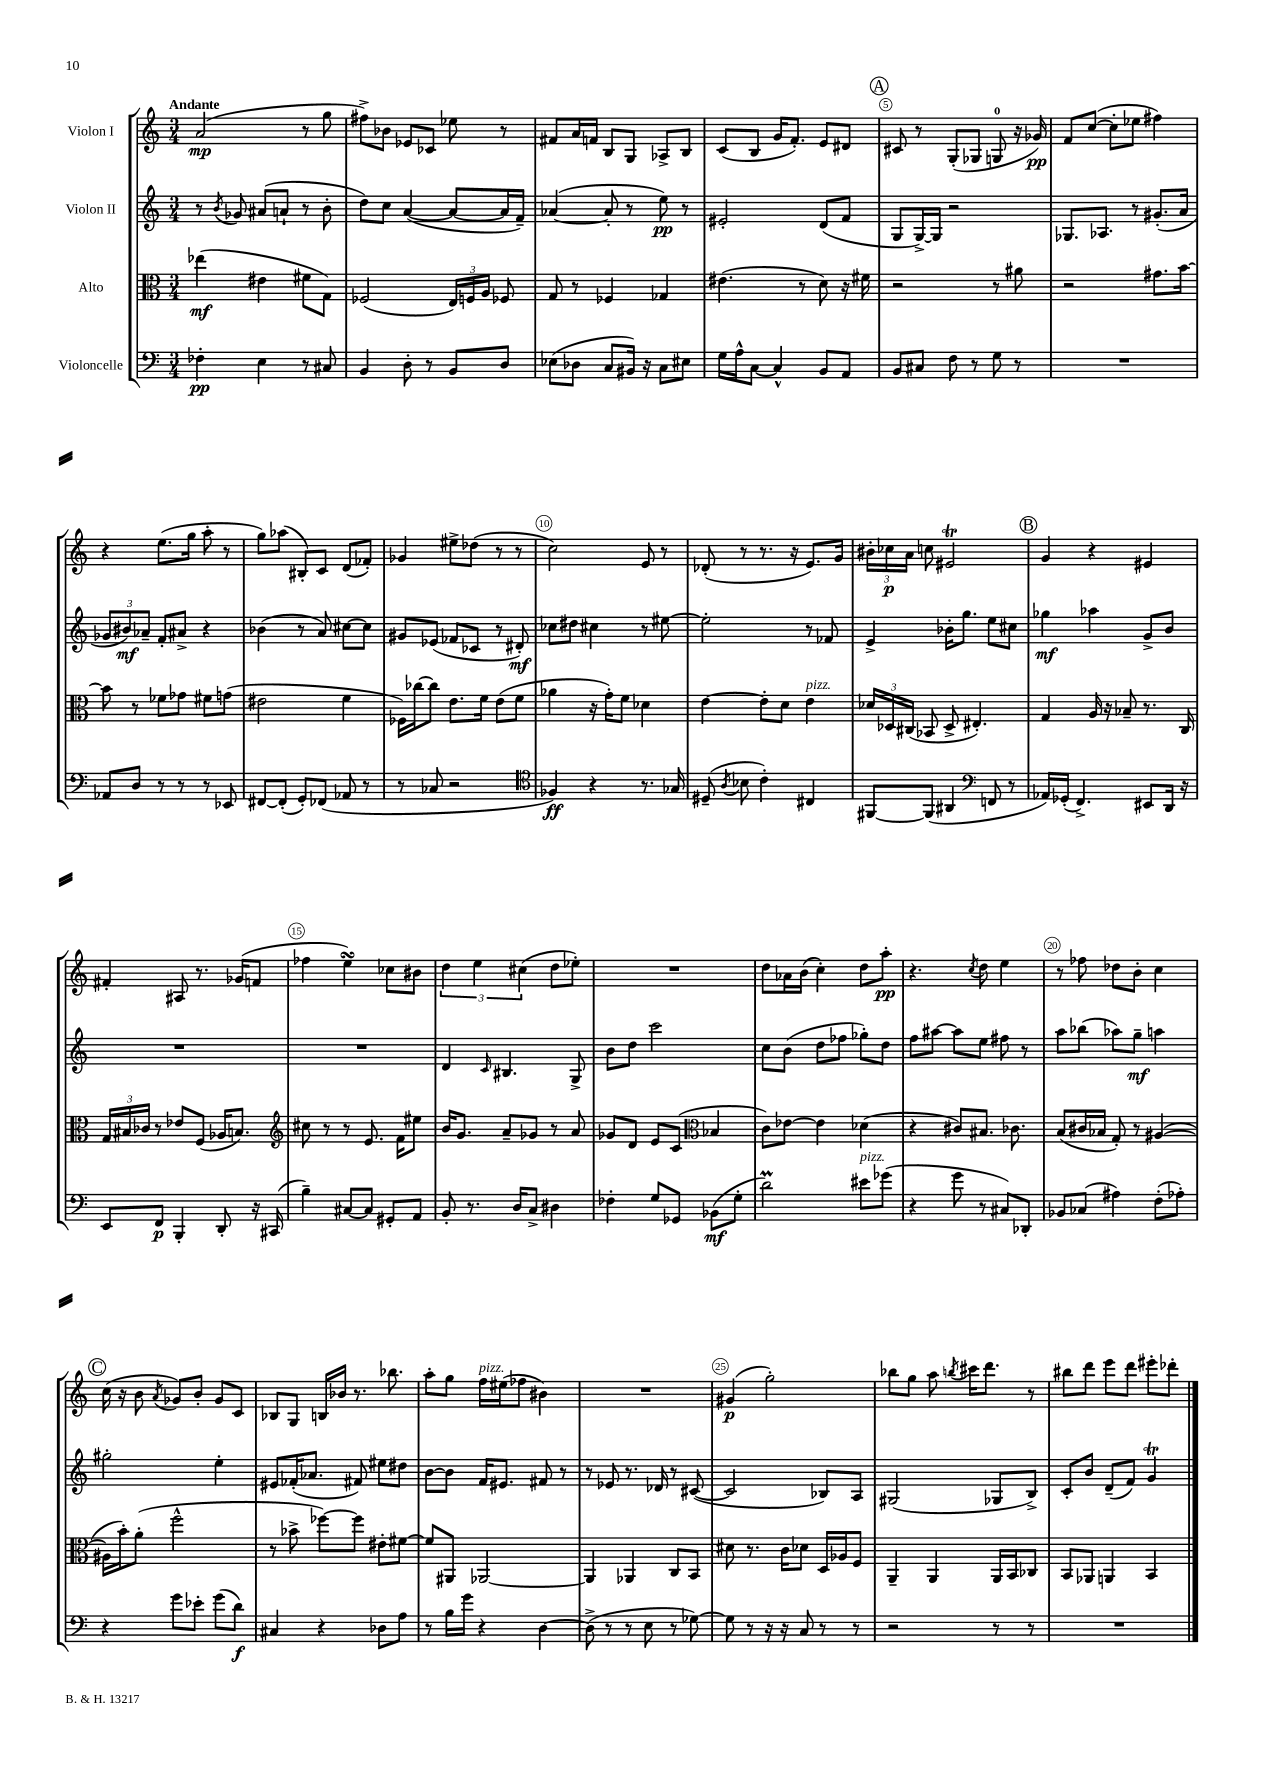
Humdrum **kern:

**kern	**kern	**kern	**kern
*staff4	*staff3	*staff2	*staff1
*clefF4	*clefC3	*clefG2	*clefG2
*k[]	*k[]	*k[]	*k[]
*M3/4	*M3/4	*M3/4	*M3/4
4F-'\	(4ee-\	8r	(2a/
.	.	8qb/	.
.	.	8g-/	.
4E\	4e#\	(8a#/L	.
.	.	8a`/J	.
8r	8f#\L	8r	8r
8C#/	8G\J)	8b'\	8gg\
=	=	=	=
4BB/	(2F-/	8dd\L)	8ff#^\L)
.	.	8cc\J	8b-\J
8D'\	.	([4a/	8e-/L
8r	.	.	8c-/J
8BB/L	24E/LL)	8a/_L	8ee-\
.	24F/	.	.
.	24A/JJ	.	.
8D/J	8F-/	16a/]L	8r
.	.	16f~/JJ)	.
=	=	=	=
(8E-\L	8G/	([4a-/	8f#/L
8D-\J	8r	.	16a/L
.	.	.	16f/JJ
8C/L	4F-/	8a-'/]	8B/L
16BB#/Jk)	.	8r	8G/J
16r	.	.	.
8C\L	4G-/	8ee\)	8A-^/L
8E#\J	.	8r	8B/J
=	=	=	=
16G\LL	(4.e#\	2e#'/	(8c/L
16A^^\J	.	.	.
[8C\J	.	.	8B/J
4C^^/]	.	.	16g/LK
.	.	.	8.f'/J)
.	8r	.	.
8BB/L	8d\)	(8d/L	8e/L
8AA/J	16r	8f/J	8d#/J
.	16f#\	.	.
=	=	=	=
8BB/L	2r	8G/L	8c#/
8C#/J	.	[16G^/L)	8r
.	.	16G/]JJ	.
8F\	.	2r	(8G'/L
8r	.	.	8G-/J
8G\	8r	.	8G/
8r	8a#\	.	16r
.	.	.	16g-/)
=	=	=	=
2.r	2r	8.G-/L	8f/L
.	.	.	([8cc/J
.	.	8.A-/J	.
.	.	.	8cc'\]L
.	.	8r	8ee-\J
.	8.g#\L	(8.g#'/L	4ff#\)
.	[16b\Jk	16a/Jk	.
=	=	=	=
8AA-/L	8b\]	12g-/L	4r
.	.	12b#/)	.
8D/J	8r	.	.
.	.	12a-~/J	.
8r	8f-\L	8f'/L	(8.ee\L
8r	8g-\J	8a#^/J	.
.	.	.	16gg\Jk
8r	8f#\L	4r	8aa'\
8EE-/	(8g\J	.	8r
=	=	=	=
[8FF#/L	2e#\	(4b-\	8gg\L)
(8FF#'/]J	.	.	(8aa-\J
8GG'/L)	.	8r	8B#'/L)
(8FF-/J	.	8a/)	8c/J
8AA-/	4f\	[8cc#\L	(8d/L
8r	.	8cc#\]J	8f-'/J)
=	=	=	=
8r	16F-\LL)	8g#/L	4g-/
.	[16cc-\J	.	.
8C-/	8cc-\]J	(8e-/J	.
2r	8.e\L	8f-/L	8ee#^\L
.	.	8c-/J	(8dd-\J
.	16f\Jk	.	.
.	(8e\L	8r	8r
.	8f\J	8d#'/)	8r
=	=	=	=
*clefC4	*	*	*
4F-/)	4a-\	8cc-\L	2cc\)
.	.	8dd#\J	.
4r	16r	4cc#\	.
.	16g'\LK)	.	.
.	8f\J	.	.
8.r	4d-\	8r	8e/
.	.	[8ee#\	8r
16G-/	.	.	.
=	=	=	=
(8D#~/	[4e\	2ee#'\]	(8d-'/
8qA/	.	.	.
8B-\	.	.	8r
4c'\)	8e'\]L	.	8.r
.	8d\J	.	.
.	.	.	16r
4C#/	4e\	8r	8.e/L)
.	.	8f-/	.
.	.	.	16g/Jk
=	=	=	=
[8FF#/L	24d-/LL	4e^/	24b#'\LL
.	24D-/	.	24cc-\
.	(24C#/JJ	.	24a\JJ
(8FF#/]J	8BB-/	.	8cc\
4AA#/	8D-^/	16b-'\LK	2e#/
.	.	8.gg\J	.
.	4.E#'/)	.	.
*clefF4	*	*	*
8FF/	.	8ee\L	.
8r	.	8cc#\J	.
=	=	=	=
16AA-/LL)	4G/	4gg-\	4g/
(16GG-'/JJ	.	.	.
4.FF^/)	.	.	.
.	16A/	4aa-\	4r
.	16r	.	.
.	8B-~/	.	.
8EE#/L	8.r	8g^/L	4e#/
16DD/Jk	.	8b/J	.
16r	16C/	.	.
=	=	=	=
8EE/L	24G/LL	2.r	4f#'/
.	24B#/	.	.
.	24c-/JJ	.	.
8FF/J	8r	.	.
4BBB'/	8e-/L	.	8A#/
.	(8F/J	.	8.r
8DD'/	16A-/LK	.	.
.	8.B/J)	.	(16g-/LK
16r	.	.	8f/J
(16CC#/	.	.	.
=	=	=	=
*	*clefG2	*	*
4B~\)	8cc#\	2.r	4ff-\
.	8r	.	.
[8C#/L	8r	.	4ee\)
8C#/]J	8.e/	.	.
8GG#'/L	.	.	8cc-\L
.	16f\LK	.	.
8AA/J	8ee#\J	.	8b#\J
=	=	=	=
8BB'/	16b/LK	4d/	6dd\
.	8.g/J	.	.
8.r	.	.	.
.	.	.	6ee\
.	.	16qqc/	.
.	8a~/L	4.B#/	.
16D/LK	.	.	.
.	.	.	(6cc#\
8C^/J	8g-/J	.	.
4D#\	8r	.	8dd\L
.	8a/	8G^/	8ee-'\J)
=	=	=	=
4F-'\	8g-/L	8b\L	2.r
.	8d/J	8dd\J	.
8G/L	8e/L	2ccc\	.
8GG-/J	(8c/J	.	.
*	*clefC3	*	*
(8BB-\L	4B-/	.	.
8G'\J	.	.	.
=	=	=	=
2d\)	8c\L)	8cc\L	8dd\L
.	[8e-\J	(8b\J	16a-\L
.	.	.	(16b\JJ
.	4e-\]	8dd\L	4cc'\)
.	.	8ff-\J	.
8e#\L	(4d-\	8gg-'\L)	8dd\L
(8g-\J	.	8dd\J	8aa'\J
=	=	=	=
4r	4r	8ff\L	4.r
.	.	[8aa#\J	.
8g\	8c#/L)	8aa#\]L	.
.	.	.	8qcc/
8r	8.B#/J	8ee\J	8dd\
8C#/L)	.	8ff#\	4ee\
.	8.c-\	.	.
8DD-'/J	.	8r	.
=	=	=	=
8BB-/L	(8B/L	8aa\L	8r
(8C-/J	16c#/L	(8bb-\J	8ff-\
.	16B-/JJ	.	.
4A#\)	8G'/)	8aa-\L)	8dd-\L
.	8r	8gg~\J	8b'\J
(8F'\L	([4A#/	4aa\	4cc\
8A-'\J)	.	.	.
=	=	=	=
4r	16A#\]LL	2gg#'\	(16cc\
.	16b'\J)	.	16r
.	(8a'\J	.	8b\
.	.	.	8qa/
8g\L	2ff^^\	.	8g-/L)
8e-'\J	.	.	8b'/J
(8g\L	.	4ee'\	8g-/L
8d\J)	.	.	8c/J
=	=	=	=
4C#/	8r	8e#/L	8B-/L
.	8b-^\	(16f-'/K	8G/J
.	.	8.a-/J	.
4r	[8ff-\L)	.	16B/LL
.	.	.	16b-/JJ
.	8ff-\]J	8f#/)	8.r
8D-\L	8e#'\L	8ee#\L	.
.	.	.	8.bb-\
8A\J	[8f#\J	8dd#\J	.
=	=	=	=
8r	8f#/]L	[8b\L	8aa'\L
16B\LL	8AA#/J	8b\]J	8gg\J
16g\JJ	.	.	.
4r	[2AA-/	16f/LK	16ff\LL
.	.	8.e#/J	(16ee#\J
.	.	.	8ff-\J
[4D\	.	8f#/	4b#\)
.	.	8r	.
=	=	=	=
(8D^\]	4AA-/]	8r	2.r
8r	.	8e-/	.
8r	4AA-/	8.r	.
8E\	.	.	.
.	.	16d-/	.
8r	8C/L	8r	.
[8G-\)	8BB/J	([8c#/	.
=	=	=	=
8G-\]	8d#\	2c#/]	(4g#/
8r	8.r	.	.
16r	.	.	2gg'\)
16r	16c\LK	.	.
8C/	8d-\J	.	.
8r	16D/LL	8B-/L)	.
.	16A-/J	.	.
8r	8F/J	8A/J	.
=	=	=	=
2r	4AA~/	(2G#/	8bb-\L
.	.	.	8gg\J
.	4AA/	.	8aa\
.	.	.	8qbb/
.	.	.	16ccc#\LK
.	.	.	8.ddd\J
8r	16AA/LL	8G-/L	.
.	16BB/J	.	.
8r	8C-/J	8B^/J)	8r
=	=	=	=
2.r	8BB/L	8c'/L	8bb#\L
.	8AA-/J	8b/J	8ddd\J
.	4AA/	(8d~/L	8eee\L
.	.	8f/J)	8ddd\J
.	4BB/	4g/	8eee#'\L
.	.	.	8ddd-'\J
==	==	==	==
*-	*-	*-	*-
